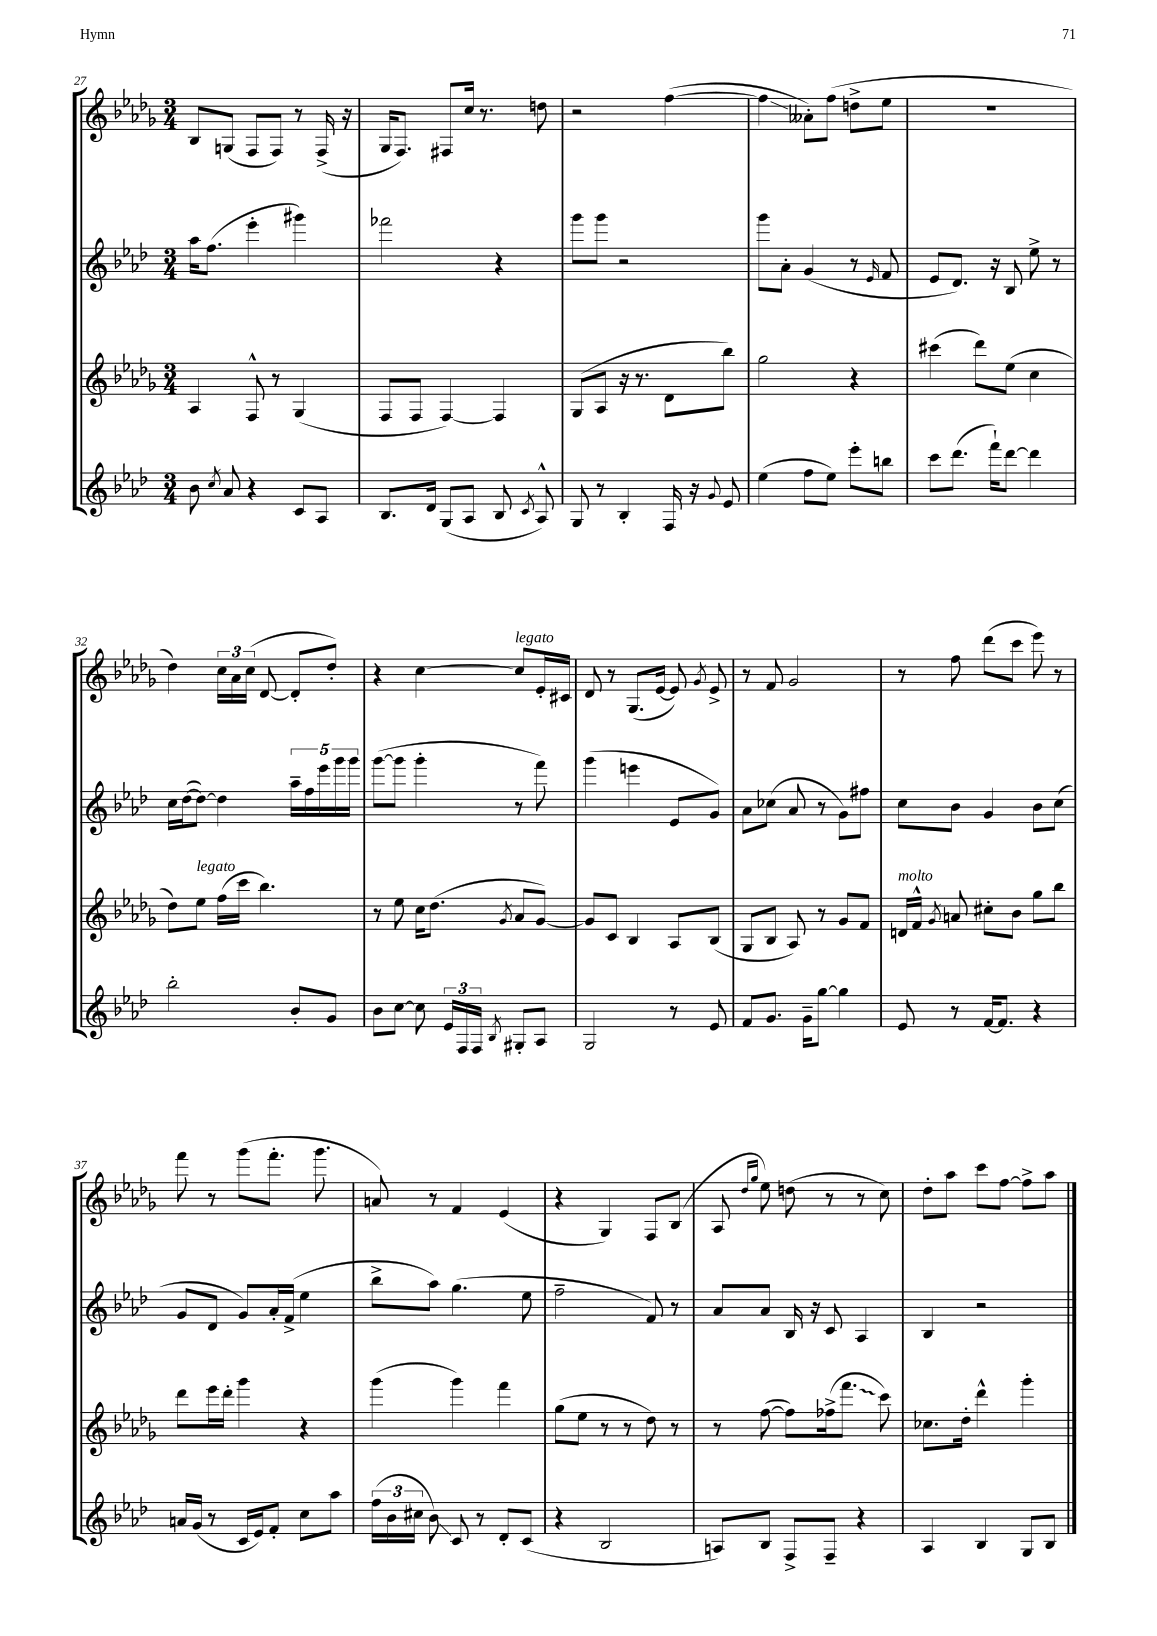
<<
\new StaffGroup <<
\new Staff = "s0" {
    \clef treble \key des \major \numericTimeSignature \time 3/4
    \autoBeamOff bes8[ g8]( f8[ f8]) r8 f16->( r16 |
    ges16[ f8.]) fis8[ c''16] r8. d''8 |
    r2 f''4~( |
    f''4\glissando aeses'8[-.) f''8]( d''8[-> ees''8] |
    R2. |
    des''4) \tuplet 3/2 { c''16[ aes'16 c''16]( } des'8~ des'8[-. des''8]-.) |
    r4 c''4~ c''8[^\markup { \italic "legato" } ees'16-. cis'16] |
    des'8 r8 ges8.[( ees'16]~ ees'8) \acciaccatura { ges'8 } ees'8-> |
    r8 f'8 ges'2 |
    r8 f''8 des'''8[( c'''8] ees'''8) r8 |
    f'''8 r8 ges'''8[( f'''8.]-. ges'''8. |
    a'8) r8 f'4 ees'4( |
    r4 ges4) f8[ bes8]( |
    aes8 \grace { des''16[ ges''16] } ees''8) d''8( r8 r8 c''8) |
    des''8[-. aes''8] c'''8[ f''8]~ f''8[-> aes''8] \bar "|." |
}
\new Staff = "s1" {
    \clef treble \key aes \major \numericTimeSignature \time 3/4
    \autoBeamOff aes''16[ f''8.]( ees'''4-. gis'''4) |
    fes'''2 r4 |
    g'''8[ g'''8] r2 |
    g'''8[ aes'8]-. g'4( r8 \grace { ees'16 } f'8 |
    ees'8[ des'8.]) r16 bes8 ees''8-> r8 |
    c''16[ des''16~( des''8]~) des''4 \tuplet 5/4 { aes''16[-- f''16 ees'''16 g'''16 g'''16] } |
    g'''8[~( g'''8] g'''4-. r8 f'''8) |
    g'''4( e'''4 ees'8[ g'8]) |
    aes'8[ ces''8]( aes'8 r8 g'8[) fis''8] |
    c''8[ bes'8] g'4 bes'8[ c''8]( |
    g'8[ des'8] g'8[) aes'16-. f'16]->( ees''4 |
    bes''8[-> aes''8]) g''4.( ees''8 |
    f''2-- f'8) r8 |
    aes'8[ aes'8] bes16 r16 c'8 aes4 |
    bes4 r2 \bar "|." |
}
\new Staff = "s2" {
    \clef treble \key des \major \numericTimeSignature \time 3/4
    \autoBeamOff aes4 f8-^ r8 ges4( |
    f8[ f8] f4~) f4 |
    ges8[( aes8] r16 r8. des'8[ bes''8]) |
    ges''2 r4 |
    cis'''4( des'''8[) ees''8]( c''4 |
    des''8[) ees''8]^\markup { \italic "legato" } f''16[( c'''16] bes''4.) |
    r8 ees''8 c''16[ des''8.]( \acciaccatura { ges'8 } aes'8[ ges'8]~) |
    ges'8[ c'8] bes4 aes8[ bes8]( |
    ges8[ bes8] aes8) r8 ges'8[ f'8] |
    d'16[^\markup { \italic "molto" } f'16]-^ \acciaccatura { ges'8 } a'8 cis''8[-. bes'8] ges''8[ bes''8] |
    des'''8[ ees'''16 des'''16]-. ges'''4 r4 |
    ges'''4( ges'''4) f'''4 |
    ges''8[( ees''8] r8 r8 des''8) r8 |
    r8 f''8~( f''8[) fes''16->( \once \override Glissando.style = #'zigzag f'''8.]\glissando c'''8) |
    ces''8.[ des''16]-. des'''4-^ ges'''4-. \bar "|." |
}
\new Staff = "s3" {
    \clef treble \key aes \major \numericTimeSignature \time 3/4
    \autoBeamOff bes'8 \acciaccatura { c''8 } aes'8 r4 c'8[ aes8] |
    bes8.[ des'16] g8[( aes8] bes8 \acciaccatura { c'8 } aes8-^) |
    g8 r8 bes4-. f16 r16 \appoggiatura { g'8 } ees'8 |
    ees''4( f''8[ ees''8]) ees'''8[-. b''8] |
    c'''8[ des'''8.]( f'''16[-!) des'''8]~ des'''4 |
    bes''2-. bes'8[-. g'8] |
    bes'8[ c''8]~ c''8 \tuplet 3/2 { ees'16[ f16 f16] } \acciaccatura { bes8 } gis8[-. aes8] |
    g2 r8 ees'8 |
    f'8[ g'8.] g'16[-- g''8]~ g''4 |
    ees'8 r8 f'16[~ f'8.] r4 |
    a'16[ g'16]( r8 c'16[ ees'16) f'8]-. c''8[ aes''8] |
    \tuplet 3/2 { f''16[( bes'16 cis''16] } bes'8\glissando) c'8 r8 des'8[-. c'8]( |
    r4 bes2 |
    a8[) bes8] f8[-> f8]-- r4 |
    aes4 bes4 g8[ bes8] \bar "|." |
}
>>
>>
\layout { \context { \Score currentBarNumber = #27 } }
